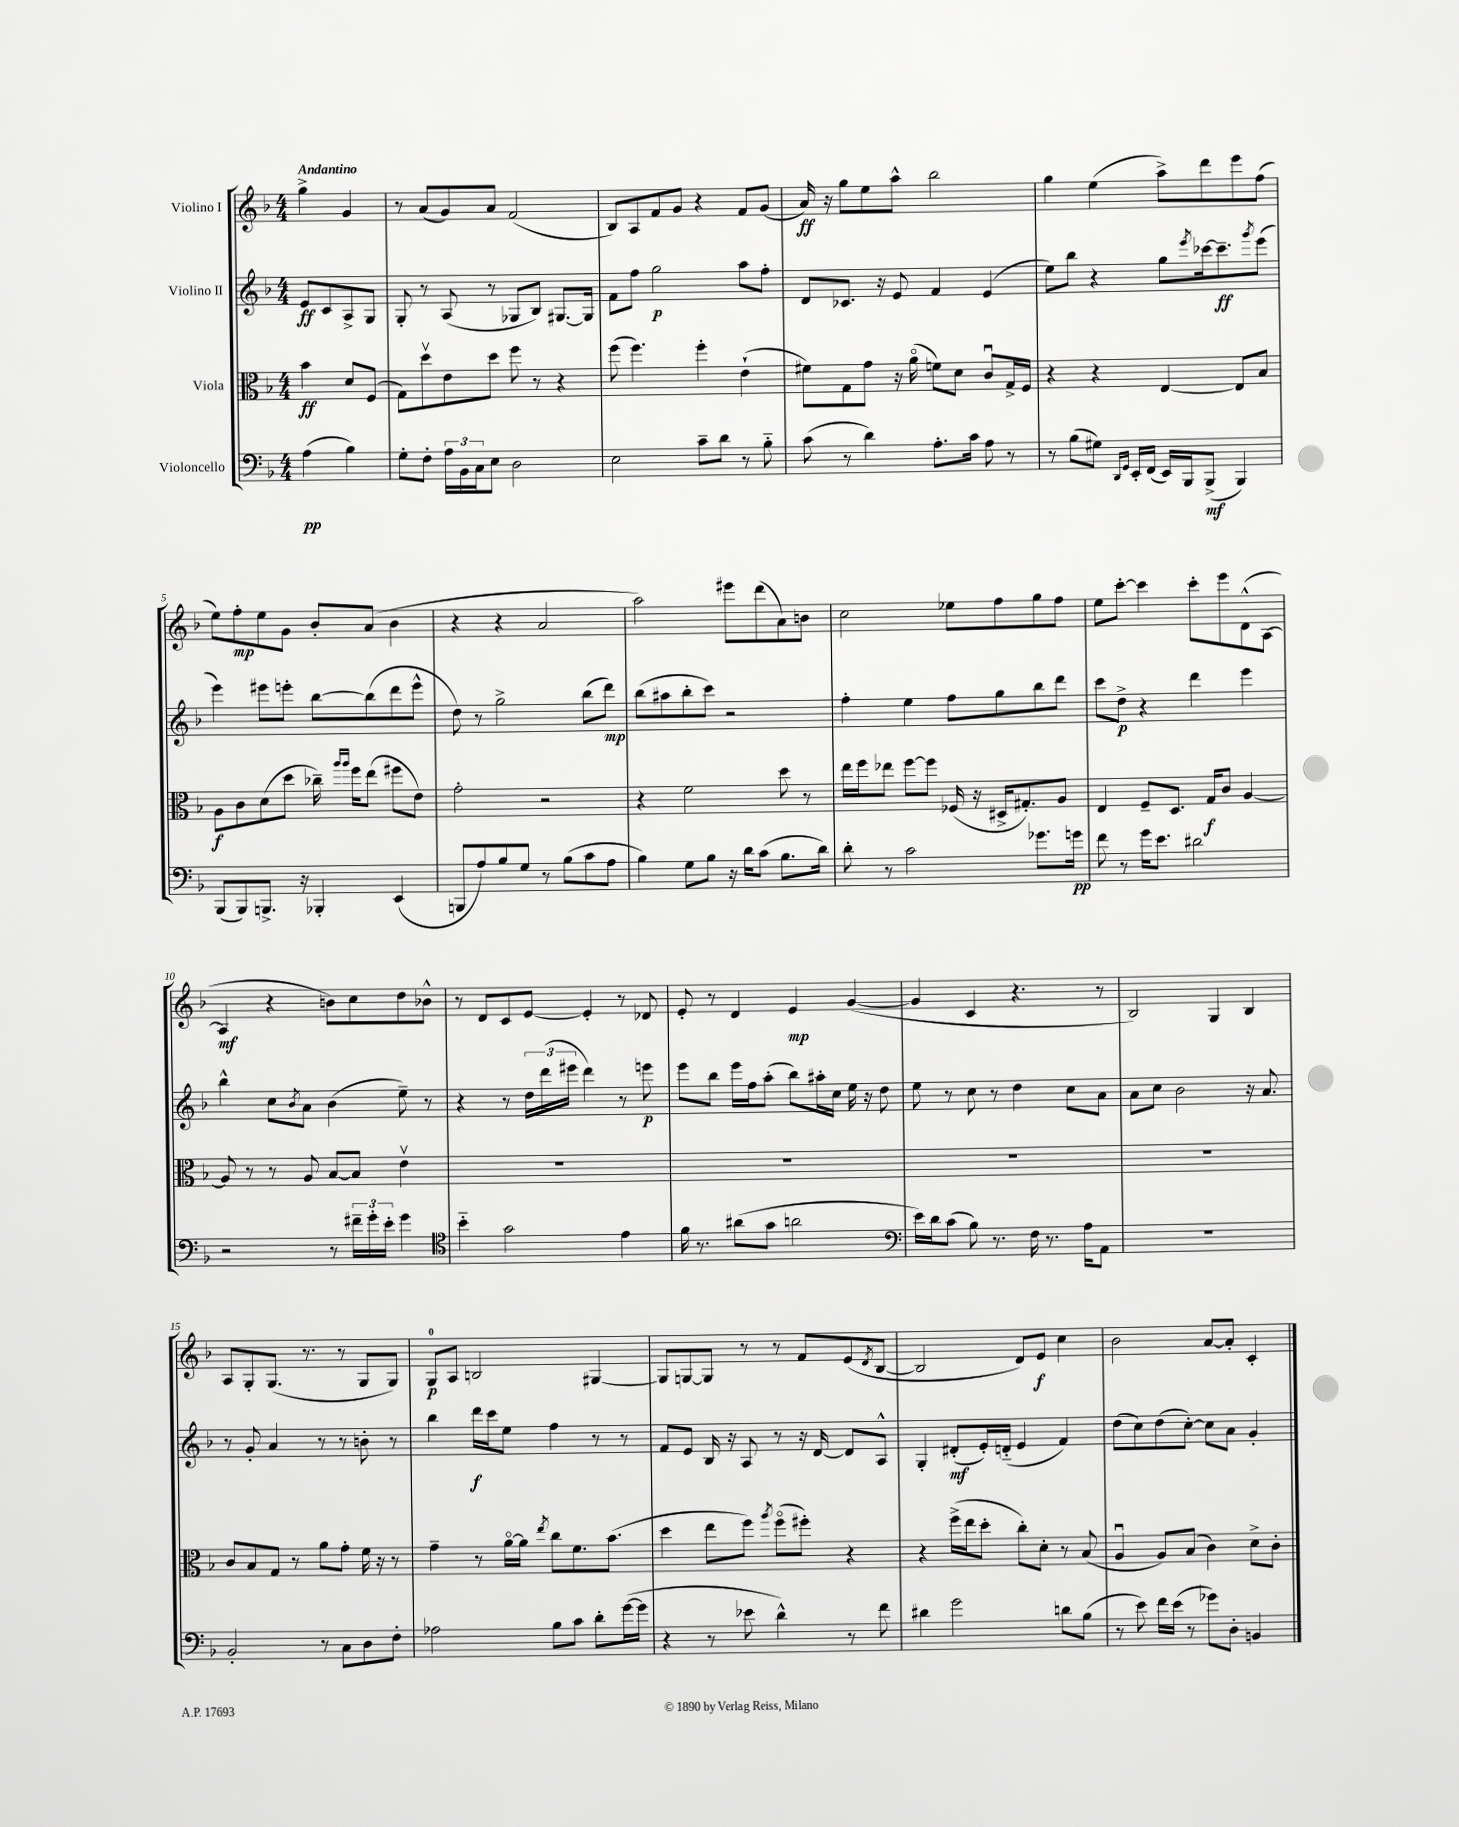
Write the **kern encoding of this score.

**kern	**kern	**kern	**kern
*staff4	*staff3	*staff2	*staff1
*clefF4	*clefC3	*clefG2	*clefG2
*k[b-]	*k[b-]	*k[b-]	*k[b-]
*M4/4	*M4/4	*M4/4	*M4/4
(4A\	4b-\	8e/L	4gg^\
.	.	8c/	.
4B-\)	8d/L	8A^/	4g/
.	(8F/J	8G/J	.
=	=	=	=
8G'\L	8G\L)	8G'/	8r
8F'\J	8ddv\	8r	(8a/L
24A\LL	8e\	(8A/	8g/)
24BB-\	.	.	.
24C\J	.	.	.
8E\J	8dd\J	8r	8a/J
2D\	8ff\	8G-/L	(2f/
.	8r	8B-/J)	.
.	4r	[8.G#/L	.
.	.	16G#/]Jk	.
=	=	=	=
2E\	(8ff\	8f\L	8B-/L)
.	4.ff\)	8ff\J	8A/
.	.	2gg\	8f/
.	.	.	8g/J
8c~\L	4ff'\	.	4r
8d\J	.	.	.
8r	(4e`\	8aa\L	8f/L
8B-'~\	.	8ff'\J	(8g/J
=	=	=	=
(8c\	8f#\L)	8d/L	16a/)
.	.	.	16r
8r	8G\	8.c-/J	8gg\L
4d\)	8g\J	.	8ee\
.	.	16r	.
.	16r	8e/	8aa^^\J
.	(16ao\	.	.
8.A'\L	8f\L)	4f/	2bb-\
.	8d\J	.	.
16c\Jk	.	.	.
8A\	8cu/L	(4e/	.
8r	16G^/L	.	.
.	16F/JJ	.	.
=	=	=	=
8r	4r	8ee\L)	4gg\
(8B-\L	.	8bb-\J	.
8G#\J)	4r	4r	(4ee\
16qqDD/LL	.	.	.
16qqGG/JJ	.	.	.
16EE'/LL	.	.	.
(16FF/JJ	.	.	.
16EE/LL)	[4E/	8gg\L	8aa^\L)
16BBB-/J	.	.	.
.	.	8qeee/	.
(8BBB-^/J	.	[16ccc-\k	8ddd\
.	.	8.ccc-~\]	.
4BBB-/)	8E/]L	.	8eee\
.	.	8qggg/	.
.	8B-/J	(8eee\J	(8ff\J
=	=	=	=
(8BBB-/L	8A\L	4eee\)	8ee\L)
8BBB-/)	8c\	.	8ff'\
8.BBB^/J	(8d\	8eee#\L	8ee\
.	8dd\J	8eee'\J	8g\J
16r	.	.	.
4BBB-'/	16cc-~\)	[8bb-\L	8b-'/L
.	16qqaa/LL	.	.
.	16qqaa/JJ	.	.
.	16ff\LK	.	.
.	(8ee\J	(8bb-\]	(8a/J
(4EE/	8ff#\L	8ddd\	4b-\
.	8e\J)	8eee^^\J	.
=	=	=	=
8BBB/L	2g'\	8dd\)	4r
8A/)	.	8r	.
8B-/	.	2gg^\	4r
8G/J	.	.	.
8r	2r	.	2a/
(8B-\L	.	.	.
8c\	.	(8bb-\L	.
8A\J	.	8ddd\J)	.
=	=	=	=
4B-\)	4r	(8bb-\L	2aa\)
.	.	8aa#\	.
8G\L	2f\	8bb-'\	.
8B-\J	.	8ccc\J)	.
16r	.	2r	8eee#\L
16d\LK	.	.	.
(8c\J	.	.	(8ddd\
8.B-\L	8dd\	.	8a\)
.	8r	.	8b\J
16d\Jk)	.	.	.
=	=	=	=
8d'\	16ee\LL	4ff'\	2cc\
.	16ff\J	.	.
8r	8ee-\J	.	.
2c\	[8ff\L	4ee\	.
.	8ff\]J	.	.
.	(16F-/	8ff\L	8ee-\L
.	16r	.	.
.	16D#^/LK	8gg\	8ff\
.	8.G#'/)	.	.
8.g-\L	.	8bb-\	8gg\
.	8A/J	8ddd\J	8ff\J
16g\Jk	.	.	.
=	=	=	=
8f\	4E/	8ccc\L	8ee\L
8r	.	8dd^\J	[8ccc'\J
16g\LK	8F~/L	4r	4ccc\]
8.e\J	.	.	.
.	8.D/J	.	.
2d#\	.	4ddd\	8ccc'\L
.	16G/LK	.	.
.	8c/J	.	8eee\
.	[4A/	4eee\	(8d^^\
.	.	.	[8A\J
=	=	=	=
2r	8A/]	4bb-^^\	4A/]
.	8r	.	.
.	8r	8cc\L	4r
.	.	8qb-/	.
.	8A/	8a\J	.
8r	[8B-/L	(4b-\	8b\L)
24f#~\LL	8B-/]J	.	8cc\
24g'\	.	.	.
24e'\JJ	.	.	.
4g\	4ev\	8ee~\)	8dd\
.	.	8r	8b-^^\J
=	=	=	=
*clefC4	*	*	*
4b-'~\	1r	4r	8r
.	.	.	8d/L
2g\	.	8r	8c/
.	.	24dd\LL	[8e/J
.	.	(24ddd\	.
.	.	24eee#\JJ	.
.	.	4ddd\)	4e'/]
4e\	.	8r	8r
.	.	8eee\	8d-/
=	=	=	=
16f\	1r	8eee\L	8e'/
8.r	.	.	.
.	.	8bb-\J	8r
(8a#\L	.	16eee\LL	4d/
.	.	16ff\J	.
8g\J	.	(8aa'\J	.
2a\	.	8bb-\L)	4e/
.	.	16aa#'\L	.
.	.	16cc\JJ	.
.	.	16ee\	([4g/
.	.	16r	.
.	.	8dd\	.
=	=	=	=
*clefF4	*	*	*
16e\LL)	1r	8ee\	4g/]
16d\J	.	.	.
(8c\J	.	8r	.
8B-\)	.	8cc\	4c/
8.r	.	8r	.
.	.	4dd\	4.r
16F\	.	.	.
8.r	.	.	.
.	.	8cc\L	.
16A\LK	.	.	.
8AA\J	.	8a\J	8r
=	=	=	=
1r	1r	8a\L	2B-/)
.	.	8cc\J	.
.	.	2b-\	.
.	.	.	4G/
.	.	16r	4B-/
.	.	8.a/	.
=	=	=	=
2BB-'/	8c/L	8r	8A/L
.	8B-/	8g'/	8G'/
.	8G/J	4a/	(8.G/J
.	8r	.	.
.	.	.	8.r
8r	8a\L	8r	.
8C\L	8g'\J	8r	8r
8D\	16f\	8b'\	8G/L
.	16r	.	.
8F'\J	8r	8r	8G/J)
=	=	=	=
2A-\	4g~\	4bb-\	8G/L
.	.	.	8A/J
.	8r	16ddd\LL	2B/
.	.	16ccc\J	.
.	[16ao\LL	8ee\J	.
.	16a\]JJ	.	.
.	8qee/	.	.
8B-\L	8cc\L	4ff\	.
8c\J	8.f\	.	.
8d'\L	.	8r	[4G#/
.	(8.b-\J	.	.
([16g\L	.	8r	.
16g\]JJ	.	.	.
=	=	=	=
4r	4dd\	8f/L	8G#/]L
.	.	8e/J	[8G/
8r	8ee\L	16B-/	8G/]J
.	.	16r	.
8e-\	8ff\J)	8A/	8r
.	8qaa/	.	.
4d^^\)	(8ffo\L	8r	8r
.	8ff#'\J)	16r	8f/L
.	.	[16d/	.
8r	4r	8d/]L	(8e/
.	.	.	8qd/
8f\	.	8A^^/J	[8B-/J
=	=	=	=
4d#\	4r	4G'/	2B-/]
2g\	(16ff^\LL	(8d#'/L	.
.	16ee\J	.	.
.	8dd'\J	16e'/L)	.
.	.	(16d'~/JJ	.
.	8cc'\L)	4e/	8d/L)
.	8d'\J	.	8e/J
8d\L	8r	4f/)	4cc\
(8B-\J	(8B-/	.	.
=	=	=	=
8r	4Au/	(8dd\L	2b-\
8e\)	.	8cc\)	.
16f\LL	8A/L)	(8dd\	.
(16e\JJ	.	.	.
8r	(8B-/J	[8cc'\J)	.
8g-\L)	4c\)	8cc\]L	[8a/L
8D'\J	.	8a\J	8a'/]J
4BB/	8d^\L	4g'/	4c'/
.	8c'\J	.	.
==	==	==	==
*-	*-	*-	*-
